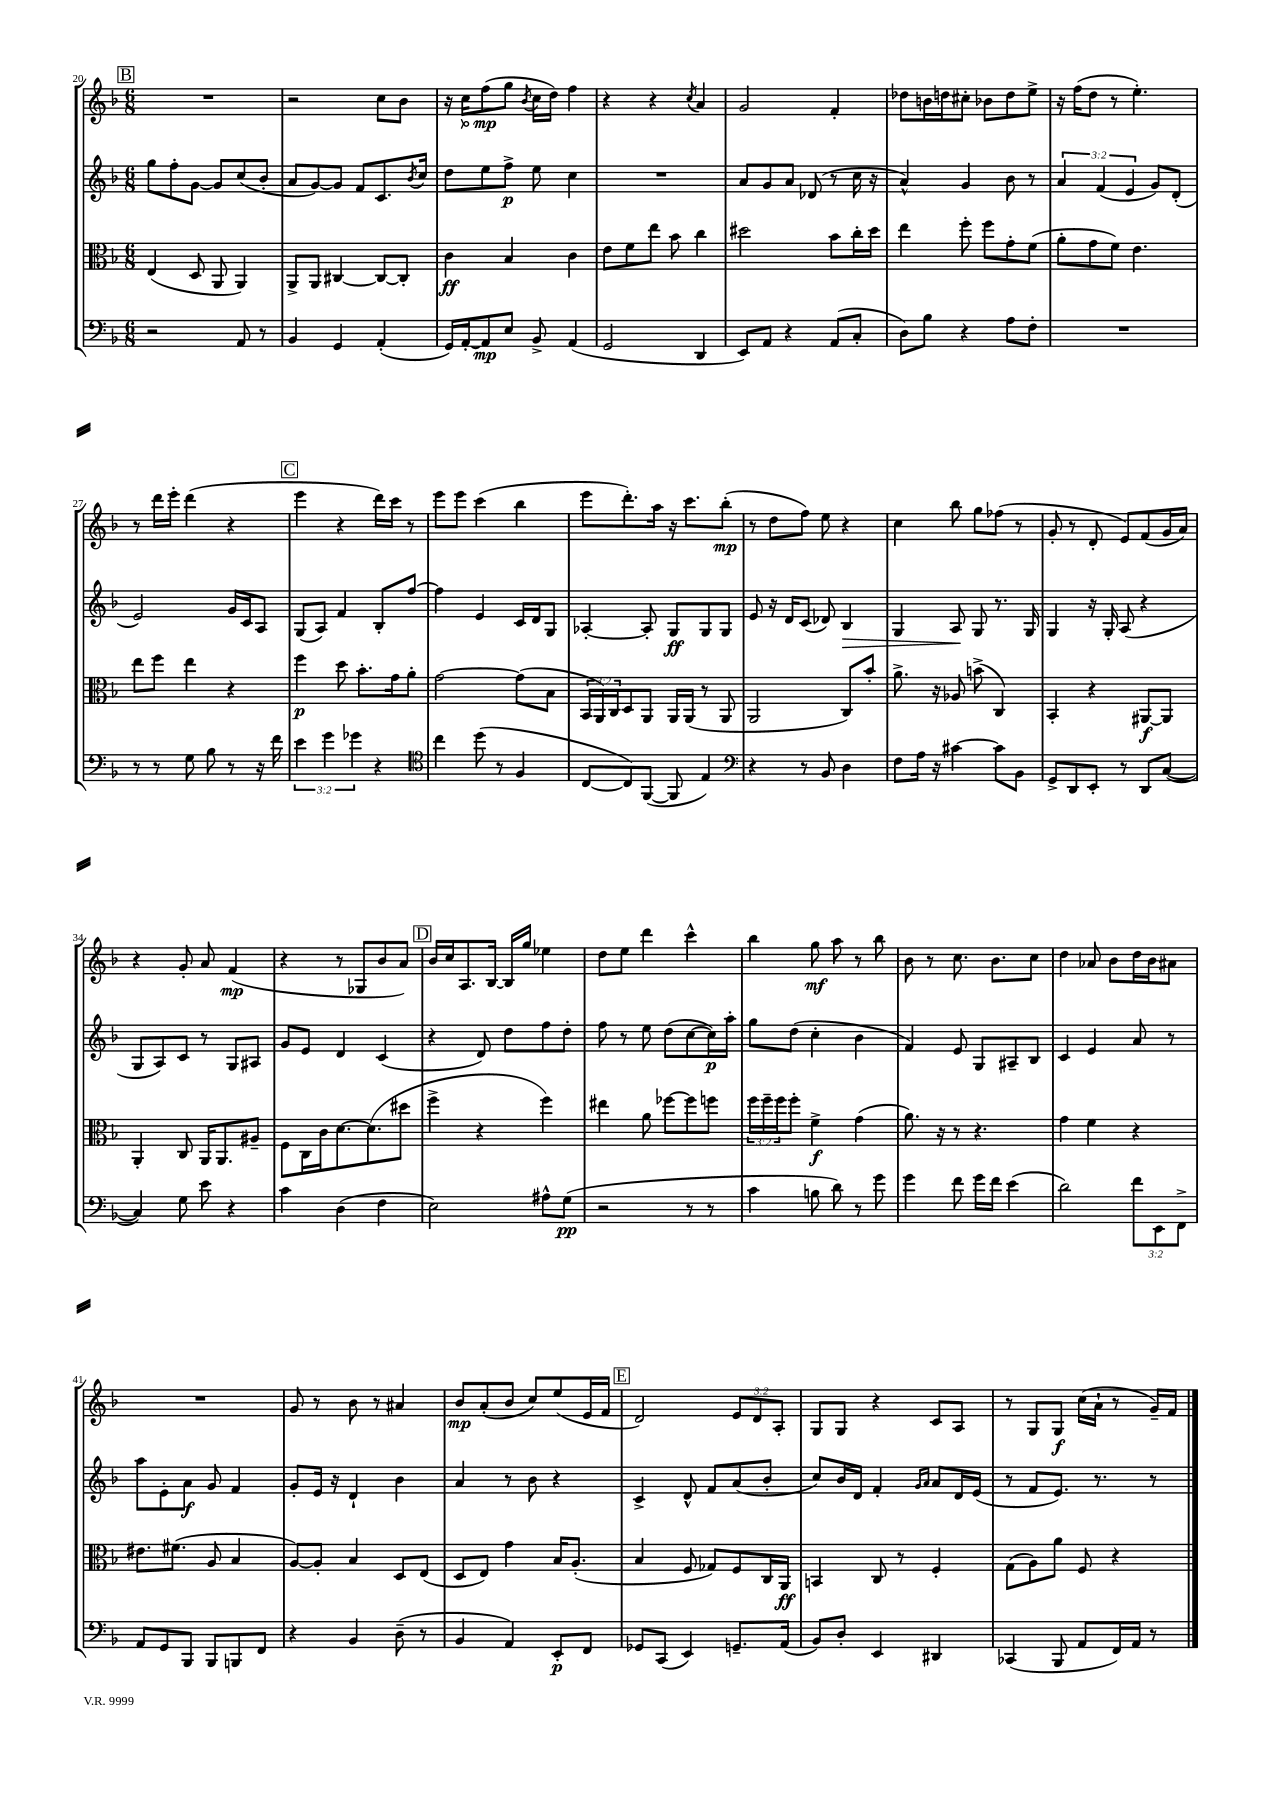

**kern	**kern	**kern	**kern
*staff4	*staff3	*staff2	*staff1
*clefF4	*clefC3	*clefG2	*clefG2
*k[b-]	*k[b-]	*k[b-]	*k[b-]
*M6/8	*M6/8	*M6/8	*M6/8
2r	(4E	8gg	2.r
.	.	8ff'	.
.	8D	[8g	.
.	8AA	8g]	.
8AA	4AA)	(8cc	.
8r	.	8b-'	.
=	=	=	=
4BB-	8AA^	8a	2r
.	8AA	[8g)	.
4GG	[4C#	8g]	.
.	.	8f	.
(4AA'	8C#_	8.c	8cc
.	8C#']	.	8b-
.	.	8qb-	.
.	.	16cc	.
=	=	=	=
16GG)	4c	8dd	16r
[16AA'	.	.	16cc
8AA]	.	8ee	(8ff
8E	4B-	8ff^	8gg
.	.	.	8qb-
8BB-^	.	8ee	16cc
.	.	.	16dd)
(4AA	4c	4cc	4ff
=	=	=	=
2GG	8e	2.r	4r
.	8f	.	.
.	8ee	.	4r
.	8b-	.	.
.	.	.	8qcc
4DD	4cc	.	4a
=	=	=	=
8EE)	2dd#	8a	2g
8AA	.	8g	.
4r	.	8a	.
.	.	(8d-	.
(8AA	8b-	8r	4f'
8C'	16cc'	16cc	.
.	16dd#	16r	.
=	=	=	=
8D)	4ee	4a^^)	8dd-
8B-	.	.	16b
.	.	.	16dd
4r	8ff'	4g	8cc#'
.	8ff	.	8b-
8A	8g'	8b-	8dd
8F'	(8f	8r	8ee^
=	=	=	=
2.r	8a'	6a	16r
.	.	.	(16ff
.	8g	.	8dd
.	.	(6f	.
.	8f)	.	8r
.	.	6e	.
.	4.e	.	4.ee')
.	.	8g)	.
.	.	(8d'	.
=	=	=	=
8r	8ee	2e)	8r
8r	8ff	.	16ddd
.	.	.	16eee'
8G	4ee	.	(4ddd
8B-	.	.	.
8r	4r	16g	4r
.	.	16c	.
16r	.	8A	.
16f	.	.	.
=	=	=	=
6e	4ff	(8G	4eee
.	.	8A)	.
6g	.	.	.
.	8dd	4f	4r
6g-	.	.	.
.	8.b-'	.	.
4r	.	8B-'	16ddd)
.	16g	.	16ccc
.	8a'	[8ff	8r
=	=	=	=
*clefC4	*	*	*
4cc	[2g	4ff]	8eee
.	.	.	8eee
(8dd	.	4e	(4ccc
8r	.	.	.
4F	(8g]	16c	4bb-
.	.	16d	.
.	8B-	8G	.
=	=	=	=
[8C	24BB-	[4A-'	8eee
.	24AA)	.	.
.	24C	.	.
8C])	8D	.	8.ddd')
([8FF	8AA	8A-']	.
.	.	.	16aa
8FF]	16AA	8G	16r
.	(16AA	.	8.ccc
4E)	8r	8G	.
.	8AA	8G	(8bb-'
=	=	=	=
*clefF4	*	*	*
4r	2AA	8e	8r
.	.	16r	8dd
.	.	16d	.
8r	.	(8c	8ff)
8BB-	.	8d-)	8ee
4D	8C)	4B-	4r
.	8b-'	.	.
=	=	=	=
8F	8.a^	4G	4cc
16A	.	.	.
16r	16r	.	.
[4c#	8A-	8A	8bb-
.	(8b^	8G	8gg
8c#]	4C)	8.r	(8ff-
8BB-	.	.	8r
.	.	16G	.
=	=	=	=
8GG^	4BB-'	4G	8g'
8DD	.	.	8r
8EE'	4r	16r	8d'
.	.	16G'	.
8r	.	(8A	8e)
8DD	[8AA#	4r	(8f
([8C	8AA#]	.	16g
.	.	.	16a)
=	=	=	=
4C])	4AA'	8G	4r
.	.	8A)	.
8G	8C	8c	8g'
8e	16AA	8r	8a
.	8.AA	.	.
4r	.	8G	(4f
.	8A#~	8A#	.
=	=	=	=
4c	8F	8g	4r
.	16C	8e	.
.	16c	.	.
(4D	[8.d	4d	8r
.	.	.	8G-
.	(8.d]	.	.
4F	.	(4c	8b-
.	8dd#	.	8a)
=	=	=	=
2E)	4ff^	4r	16b-
.	.	.	16cc
.	.	.	8.A
.	4r	8d)	.
.	.	.	[16B-
.	.	8dd	16B-]
.	.	.	16gg
8A#^^	4ff)	8ff	4ee-
(8G	.	8dd'	.
=	=	=	=
2r	4ee#	8ff	8dd
.	.	8r	8ee
.	8a	8ee	4ddd
.	[8ff-	(8dd	.
8r	8ff-]	[8cc	4ccc^^
8r	8ff	16cc])	.
.	.	16aa'	.
=	=	=	=
4c	24ff	8gg	4bb-
.	24ff~	.	.
.	24ff	.	.
.	8ff'	(8dd	.
8B	4f^	4cc'	8gg
8d)	.	.	8aa
8r	(4g	4b-	8r
8g	.	.	8bb-
=	=	=	=
4g	8.a)	4f)	8b-
.	.	.	8r
.	16r	.	.
8f	8r	8e	8.cc
16g	4.r	8G	.
16f	.	.	8.b-
(4e	.	8A#~	.
.	.	8B-	8cc
=	=	=	=
2d)	4g	4c	4dd
.	4f	4e	8a-
.	.	.	8b-
12f	4r	8a	16dd
.	.	.	16b-
12EE	.	.	.
.	.	8r	8a#
12FF^	.	.	.
=	=	=	=
8AA	8.e#	8aa	2.r
8GG	.	8e'	.
.	(8.f#	.	.
8BBB-	.	8a	.
8BBB-	8A	8g	.
8BBB	4B-	4f	.
8FF	.	.	.
=	=	=	=
4r	[8A)	8g'	8g
.	8A']	16e	8r
.	.	16r	.
4BB-	4B-	4d`	8b-
.	.	.	8r
(8D~	8D	4b-	4a#
8r	(8E	.	.
=	=	=	=
4BB-	8D	4a	8b-
.	8E)	.	(8a'
4AA)	4g	8r	8b-
.	.	8b-	8cc)
8EE'	16B-	4r	(8ee
.	(8.A'	.	.
8FF	.	.	16e
.	.	.	16f
=	=	=	=
8GG-	4B-	4c^	2d)
(8CC	.	.	.
4EE)	8F	8d^^	.
.	8G-)	8f	.
8.GG~	8F	(8a	12e
.	.	.	12d
.	16C	8b-'	.
.	.	.	12A'
(16AA	16AA	.	.
=	=	=	=
8BB-)	4BB	8cc)	8G
8D'	.	16b-	8G
.	.	16d	.
4EE	8C	4f'	4r
.	8r	.	.
.	.	16qqg	.
.	.	16qqa	.
4DD#	4F'	8a	8c
.	.	16d	8A
.	.	(16e	.
=	=	=	=
(4CC-	(8G	8r	8r
.	8A)	8f	8G
8BBB-	8a	8.e)	8G
8AA	8F	.	(16cc
.	.	8.r	16a`
16FF)	4r	.	8r
16AA	.	.	.
8r	.	8r	16g~)
.	.	.	16f
==	==	==	==
*-	*-	*-	*-
